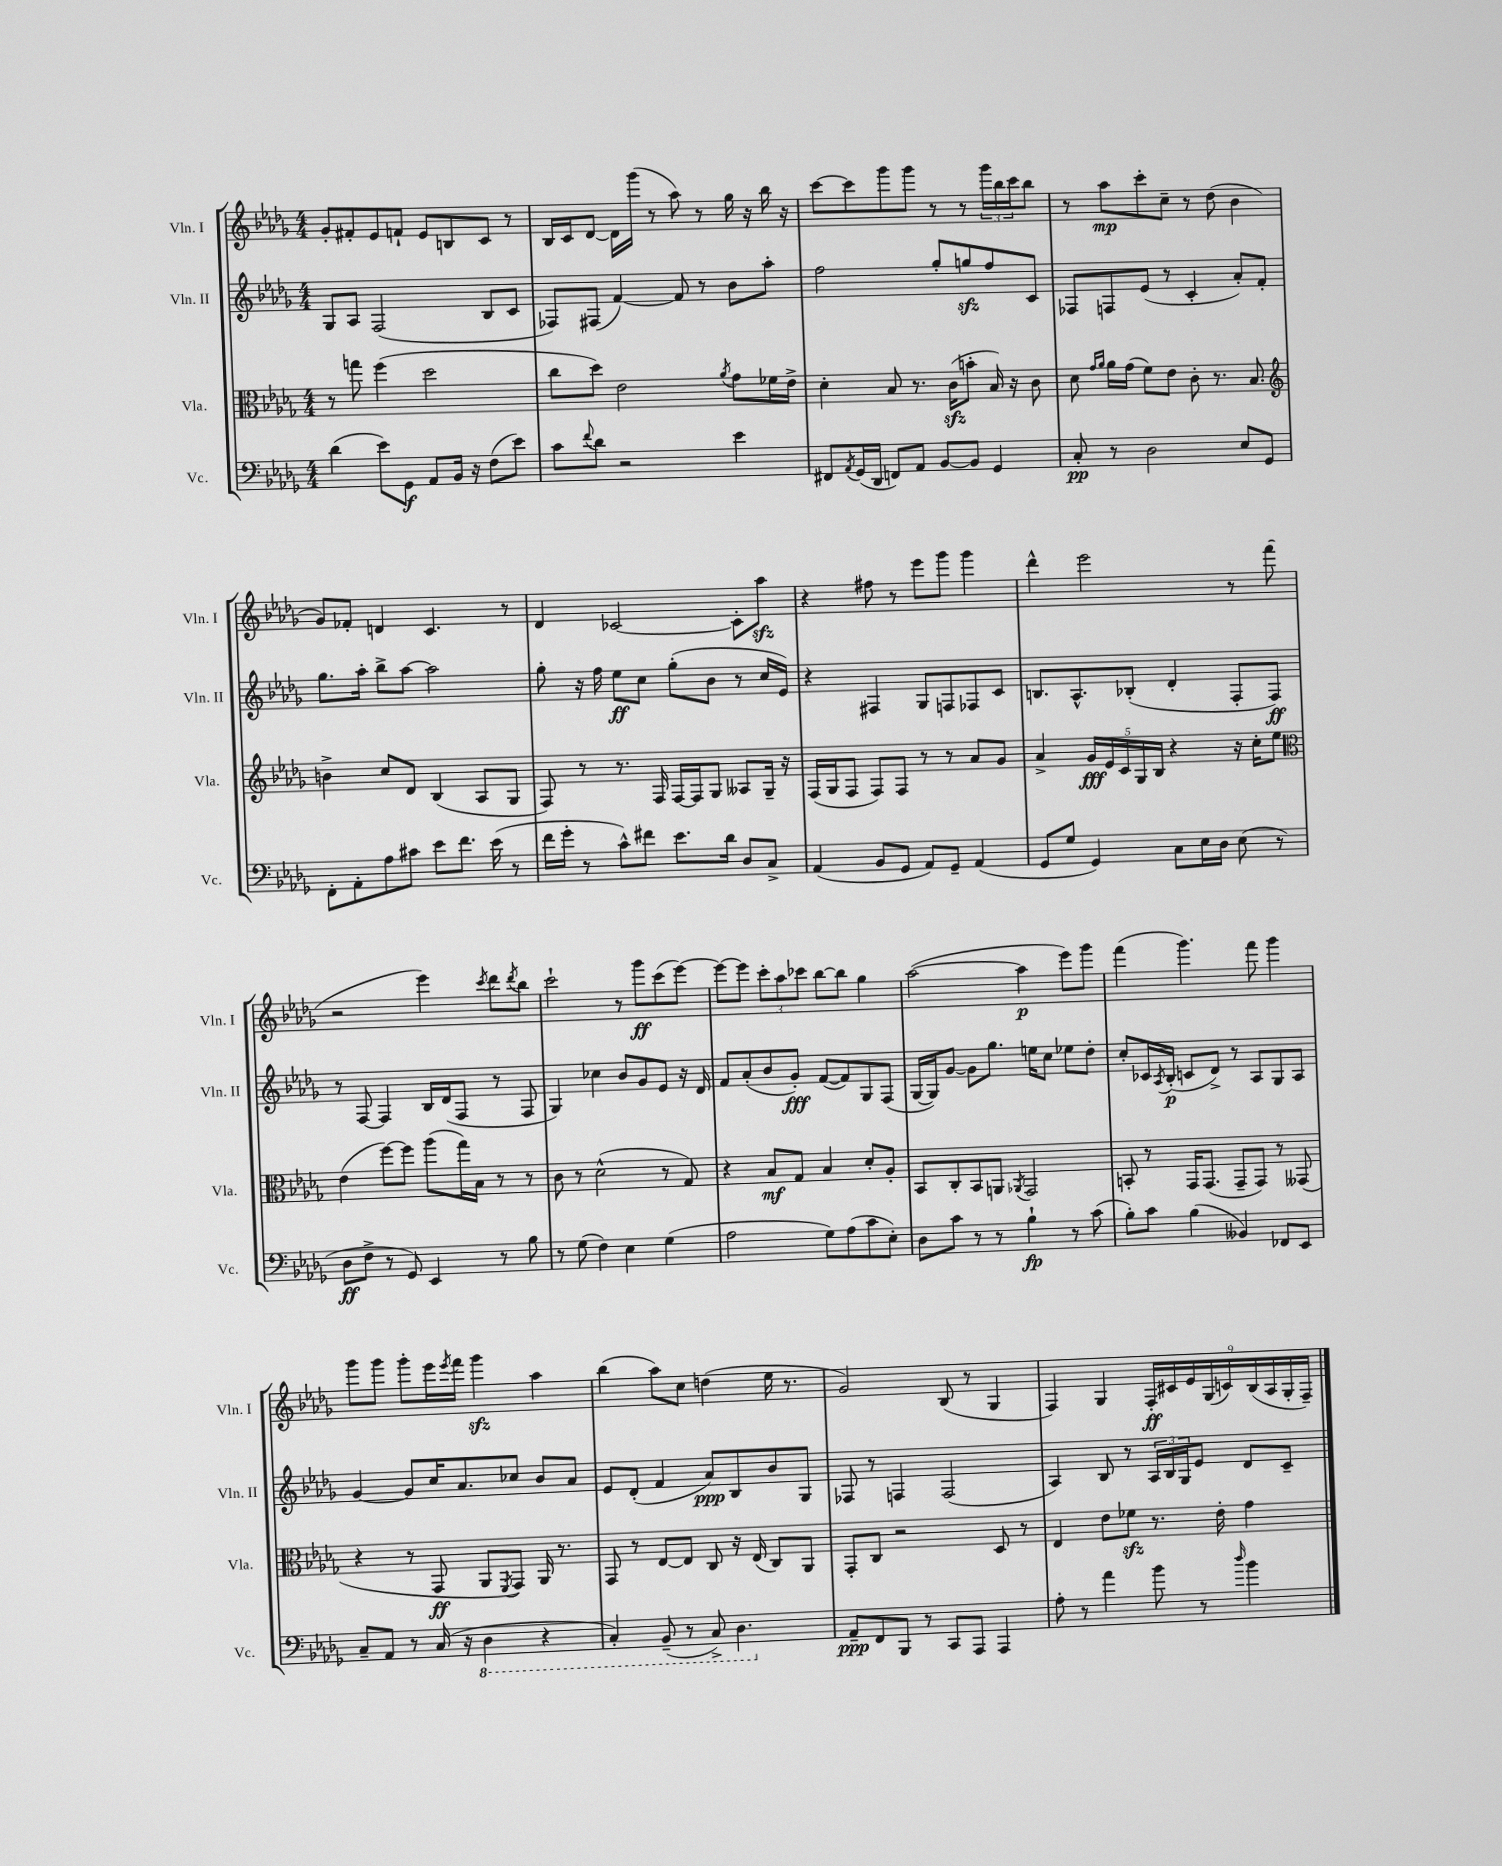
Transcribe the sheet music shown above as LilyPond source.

<<
\new StaffGroup <<
\new Staff = "s0" \with { instrumentName = "Vln. I" shortInstrumentName = "Vln. I" } {
    \clef treble \key des \major \numericTimeSignature \time 4/4
    ges'8-. fis'8-. ees'8 f'8-! ees'8 b8 c'8 r8 |
    bes16 c'16 des'8~ des'16 ges'''16( r8 aes''8) r8 ges''16 r16 bes''16 r16 |
    c'''8~ c'''8 ges'''8 ges'''8 r8 r8 \tuplet 3/2 { ges'''16 bes''16 c'''16 } bes''8 |
    r8 aes''8\mp c'''8-. c''8-- r8 des''8( bes'4 |
    ges'8) fes'8-. d'4 c'4. r8 |
    des'4 ces'2~ ces'8-. aes''8\sfz |
    r4 fis''8 r8 ees'''8 ges'''8 ges'''4 |
    des'''4-^ ees'''2 r8 f'''8( |
    r2 ees'''4) \acciaccatura { c'''8 } des'''8 \acciaccatura { des'''8 } bes''8 |
    c'''2-! r8 ges'''8\ff c'''8( ees'''8~) |
    ees'''8~ ees'''8 \tuplet 3/2 { c'''8-. aes''8 ces'''8 } bes''8~ bes''8 ges''4 |
    aes''2~( aes''4\p ees'''8) ges'''8 |
    f'''4( ges'''4.) f'''8 ges'''4 |
    ges'''8 ges'''8 ges'''8-. ees'''16 \acciaccatura { ees'''8 } f'''16 ges'''4\sfz aes''4 |
    bes''4( aes''8) c''8 d''4( ees''16 r8. |
    ges'2) bes8( r8 ges4 |
    f4) ges4 \tuplet 9/8 { f16-.\ff cis'16 ees'16 ges16( c'16) bes16( aes16 ges16-. f16--) } \bar "|." |
}
\new Staff = "s1" \with { instrumentName = "Vln. II" shortInstrumentName = "Vln. II" } {
    \clef treble \key des \major \numericTimeSignature \time 4/4
    ges8 aes8 f2( bes8 c'8 |
    fes8) fis8( f'4~) f'8 r8 bes'8 aes''8-. |
    f''2 ges''8-. g''8\sfz f''8 c'8 |
    fes8 f8 ees'8( r8 c'4-. aes'8-.) f'8-. |
    ges''8. aes''16-. bes''8-> aes''8~ aes''2 |
    ges''8-. r16 f''16 ees''8\ff c''8 ges''8-.( bes'8 r8 c''16 ees'16) |
    r4 fis4 ges8 f8 fes8 c'8 |
    b8. aes8.-^ bes8-.( des'4-. f8-. f8\ff) |
    r8 f8~ f4 bes16 des'16( f8 r8 f8 |
    ges4) ces''4 bes'8 ges'8 ees'8 r16 des'16 |
    f'8 aes'8-.( bes'8 ges'8-.\fff) f'8~( f'8) ges8 f8( |
    ges16~ ges16) ges'8~ ges'8 ges''8. e''16 c''8 ees''8 des''8-. |
    c''8-. ces'16 \acciaccatura { aes8 } bes16-.\p( c'8 des'8->) r8 aes8 ges8 aes8 |
    ges'4~ ges'8 c''16 aes'8. ces''8 bes'8 aes'8 |
    ees'8 des'8-.( f'4 aes'8\ppp) bes8 bes'8 ges8 |
    fes8 r8 f4 f2( |
    aes4) bes8 r8 \tuplet 3/2 { aes16 bes16 ges16 } ees'8 des'8 c'8-- \bar "|." |
}
\new Staff = "s2" \with { instrumentName = "Vla." shortInstrumentName = "Vla." } {
    \clef alto \key des \major \numericTimeSignature \time 4/4
    r8 g''8 f''4( des''2 |
    c''8 des''8) ees'2 \acciaccatura { aes'8 } ges'8 fes'16 ees'16-> |
    des'4-. bes8 r8. c'16\sfz( b'8-. bes16) r16 c'8 |
    des'8 \grace { ges'16 aes'16 } aes'16 ges'16( f'8) ees'8 c'8-. r8. bes8. |
    \clef treble b'4-> c''8 des'8 bes4( aes8 ges8 |
    f8) r8 r8. f16 f16~ f16 ges8 aeses8 ges16-- r16 |
    f16( ges16 f8 f8) f8 r8 r8 aes'8 ges'8 |
    aes'4-> \tuplet 5/4 { ges'16\fff ees'16 c'16 ges16 bes16 } r4 r16 c''16-. ees''8 |
    \clef alto ees'4( f''8~) f''8 aes''8( ges''16) bes16 r8 r8 |
    c'8 r8 des'2-^( r8 ges8) |
    r4 bes8\mf ges8 bes4 des'8-. aes8-. |
    bes,8 c8-. bes,8 a,8 \acciaccatura { aes,8 } ges,2 |
    b,8-. r8 ges,16 ges,8.( ges,8-- ges,8) r8 geses,8( |
    r4 r8 ges,8\ff aes,8 \acciaccatura { f,8 } ges,8) aes,16 r8. |
    ges,8 r8 ees8~ ees8 c8 r16 ees16( c8) aes,8 |
    ges,8-. c8 r2 des8 r8 |
    ees4 ees'8 fes'8\sfz r8. ees'16-. ges'4 \bar "|." |
}
\new Staff = "s3" \with { instrumentName = "Vc." shortInstrumentName = "Vc." } {
    \clef bass \key des \major \numericTimeSignature \time 4/4
    des'4( ees'8) ges,8\f aes,8 bes,16 r16 f8( ees'8) |
    c'8 \appoggiatura { f'8 } des'8 r2 ees'4 |
    fis,8 \acciaccatura { aes,8 } ges,16( des,16 f,8) aes,8 bes,8~ bes,8 ges,4 |
    c8-.\pp r8 des2 ees8 ges,8 |
    f,8-. aes,8-. aes8 cis'8 ees'8 f'8. ees'16( r8 |
    f'16 ges'16-. r8 c'8-^) fis'8 ees'8. des'16 des8 c8-> |
    aes,4( bes,8 ges,8 aes,8) ges,8-- aes,4( |
    ges,8 ges8 ges,4) c8 ees16 des16 ees8( r8 |
    des8\ff f8-> r8 ges,8) ees,4 r8 bes8 |
    r8 ges8( f4) ees4 ges4( |
    aes2 ges8) aes8( c'8 ees8-.) |
    des8 c'8 r8 r8 bes4-!\fp r8 c'8( |
    bes8-.) c'8 bes4( beses,4) fes,8 ees,8 |
    c8-- aes,8 r8 c16( r16 \ottava #-1 des,4 r4 |
    c,4-.) bes,,8--( r8 c,8->) des,4. \ottava #0 |
    aes,8--\ppp f,8 bes,,8 r8 c,8 aes,,8 aes,,4 |
    aes8-. r8 aes'4 bes'8 r8 \grace { des''16 } bes'4 \bar "|." |
}
>>
>>
\layout { \context { \Score \remove "Bar_number_engraver" } }
